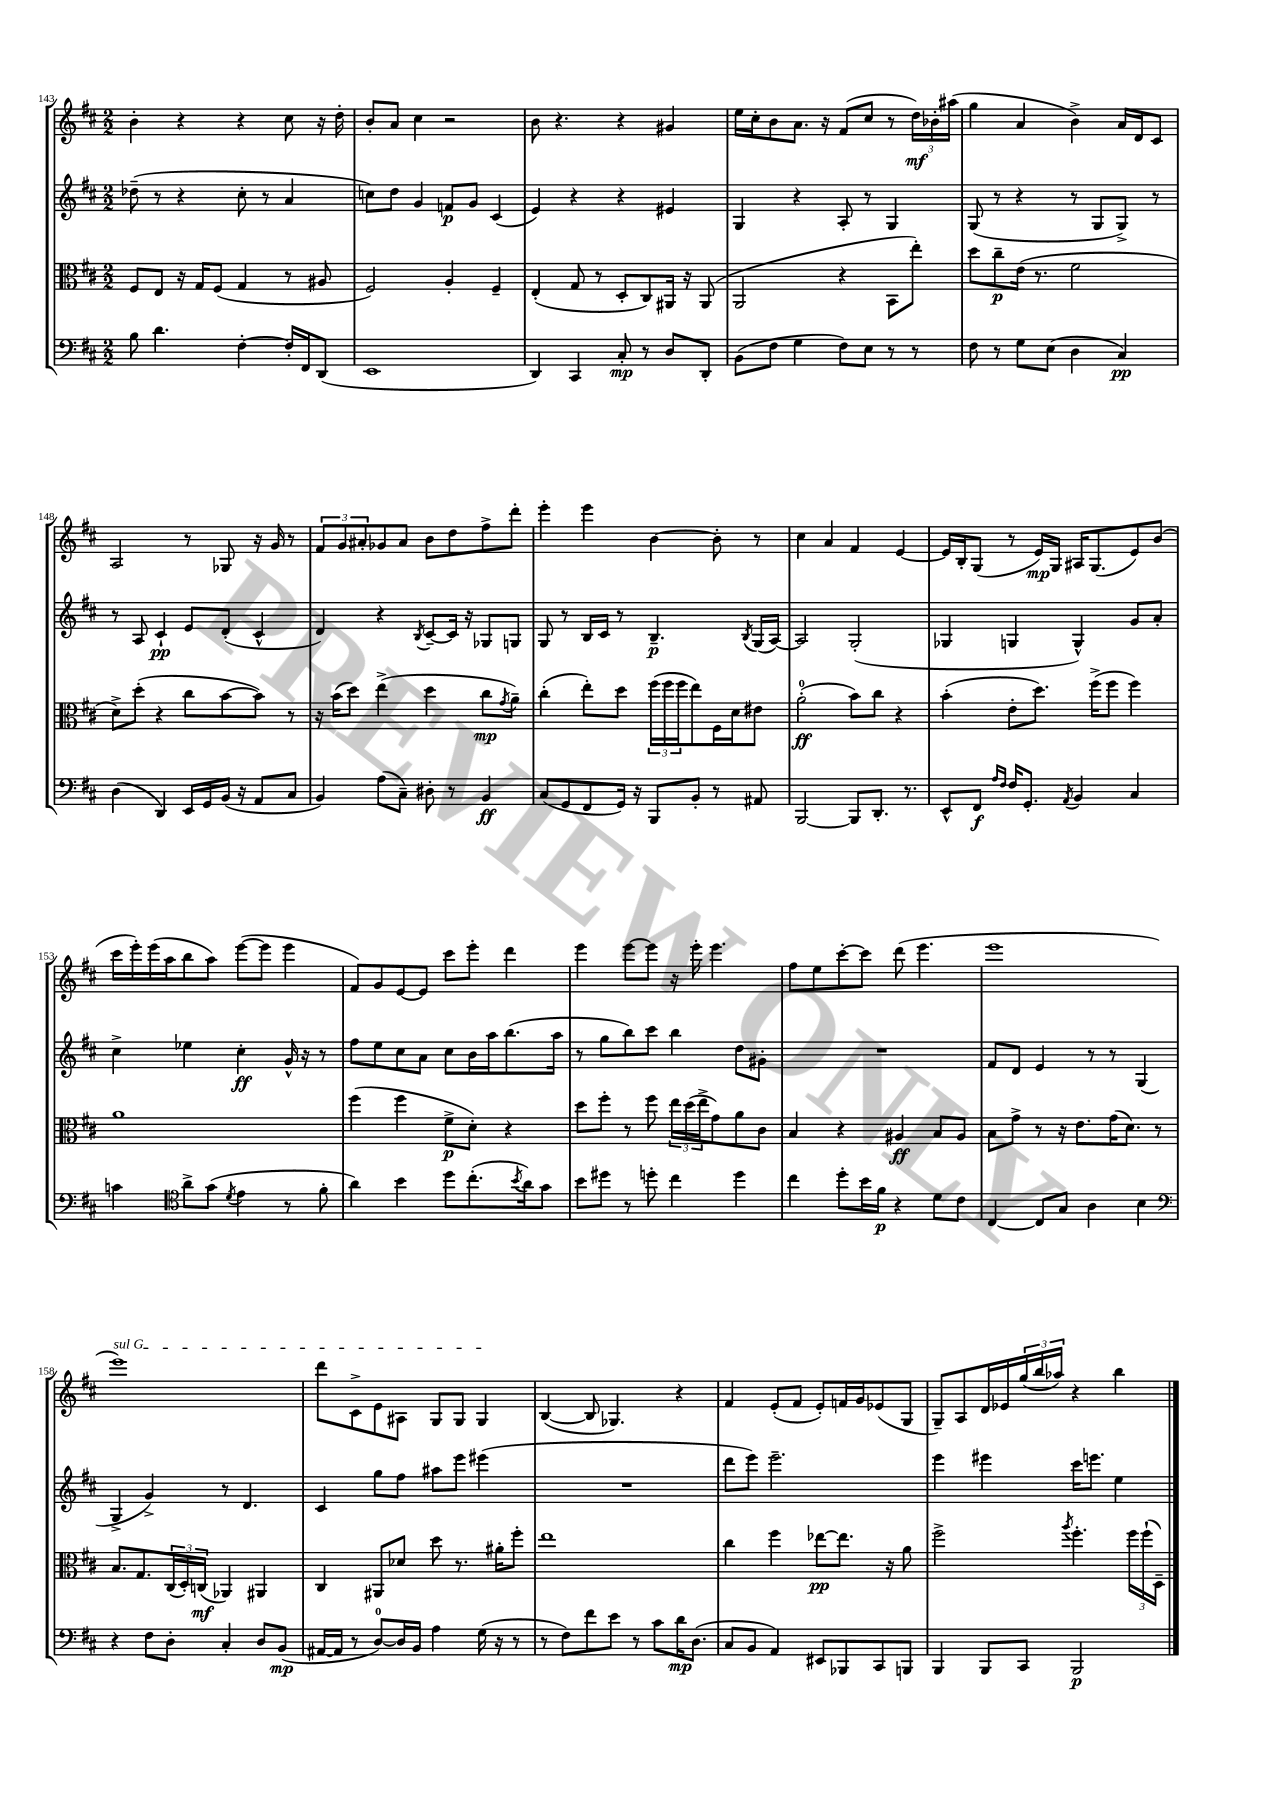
<<
\new StaffGroup <<
\new Staff = "s0" {
    \clef treble \key d \major \numericTimeSignature \time 2/2
    b'4-. r4 r4 cis''8 r16 d''16-. |
    b'8-. a'8 cis''4 r2 |
    b'8 r4. r4 gis'4 |
    e''16 cis''16-. b'8 a'8. r16 fis'8( cis''8 r8 \tuplet 3/2 { d''16\mf) bes'16-. ais''16( } |
    g''4 a'4 b'4->) a'16 d'16 cis'8 |
    a2 r8 ges8 r16 g'16 r8 |
    \tuplet 3/2 { fis'8 g'8 ais'8-. } ges'8 ais'8 b'8 d''8 fis''8-> d'''8-. |
    e'''4-. e'''4 b'4~ b'8-. r8 |
    cis''4 a'4 fis'4 e'4~ |
    e'16 b16-. g8( r8 e'16\mp) g16 ais16 g8.( e'8) b'8( |
    cis'''16 e'''16-.) e'''16( a''16 b''8 a''8) e'''8~( e'''8 e'''4 |
    fis'8) g'8 e'8~ e'8 cis'''8 e'''8-. d'''4 |
    e'''4 e'''8~ e'''8 r16 e'''16-. e'''4. |
    fis''8 e''8 cis'''8~-. cis'''8 d'''8( e'''4. |
    e'''1 |
    \once \override TextSpanner.bound-details.left.text = \markup { \italic "sul G" } e'''1\startTextSpan) |
    d'''8 cis'8-> e'8 ais8 g8 g8 g4\stopTextSpan |
    b4~( b8 ges4.) r4 |
    fis'4 e'8-.( fis'8 e'8-.) f'16 g'16 ees'8( g8 |
    g8--) a8 d'16 ees'16 \tuplet 3/2 { g''16( b''16 aes''16) } r4 b''4 \bar "|." |
}
\new Staff = "s1" {
    \clef treble \key d \major \numericTimeSignature \time 2/2
    des''8--( r8 r4 cis''8-. r8 a'4 |
    c''8) d''8 g'4 f'8\p g'8 cis'4( |
    e'4) r4 r4 eis'4 |
    g4 r4 a8-. r8 g4 |
    g8( r8 r4 r8 g8 g8->) r8 |
    r8 a8 cis'4-!\pp e'8 d'8-.( cis'4-^ |
    d'4) r4 \acciaccatura { b8 } cis'8~-- cis'16 r16 ges8 g8 |
    g8 r8 b16 cis'16 r8 b4.--\p \acciaccatura { b8 } g16( a16~) |
    a2 g2-.( |
    ges4 g4 g4-^) g'8 a'8-. |
    cis''4-> ees''4 cis''4-.\ff g'16-^ r16 r8 |
    fis''8 e''8 cis''8 a'8 cis''8 b'16 a''16 b''8.( a''16 |
    r8 g''8 b''8) cis'''8 b''4 d''8 gis'8-. |
    R1 |
    fis'8 d'8 e'4 r8 r8 g4( |
    g4-> g'4->) r8 d'4. |
    cis'4 g''8 fis''8 ais''8 e'''8 eis'''4( |
    R1 |
    d'''8 e'''8) e'''2.-- |
    e'''4 eis'''4 cis'''16 e'''8. e''4 \bar "|." |
}
\new Staff = "s2" {
    \clef alto \key d \major \numericTimeSignature \time 2/2
    fis8 e8 r16 g16 fis8( g4 r8 ais8 |
    fis2) a4-. fis4-- |
    e4-.( g8 r8 d8-. cis8) ais,16 r16 ais,8( |
    a,2 r4 b,8 e''8-.) |
    d''8 cis''8--\p e'16( r8. fis'2 |
    d'8->) d''8-.( r4 cis''8 b'8~ b'8) r8 |
    r16 b'16( d''8) e''4->( d''4 cis''8\mp \acciaccatura { g'8 } a'8--) |
    cis''4-.( e''8-.) d''8 \tuplet 3/2 { fis''16( fis''16 fis''16 } e''8) fis16 d'16 eis'8 |
    a'2-0-.\ff( b'8) cis''8 r4 |
    b'4-.( e'8-. d''8.) fis''16->( fis''8 fis''4) |
    a'1 |
    fis''4( fis''4 fis'8->\p d'8-.) r4 |
    d''8 fis''8-. r8 fis''8 \tuplet 3/2 { e''16 d''16( e''16-> } g'8) a'8 cis'8 |
    b4 r4 ais4\ff b8 ais8 |
    b8 g'8-> r8 r16 e'8. g'16( d'8.) r8 |
    b8. g8. \tuplet 3/2 { cis16( d16-.) c16\mf( } aes,4) ais,4 |
    cis4 ais,8 des'8 d''8 r8. ais'16-. fis''8-. |
    e''1 |
    cis''4 fis''4 ees''8~\pp ees''8. r16 a'8 |
    fis''2-> \acciaccatura { a''8 } fis''4.-. \tuplet 3/2 { fis''16 fis''16-!( d16--) } \bar "|." |
}
\new Staff = "s3" {
    \clef bass \key d \major \numericTimeSignature \time 2/2
    b8 d'4. fis4~-. fis16-. fis,16 d,8( |
    e,1 |
    d,4) cis,4 cis8-.\mp r8 d8 d,8-. |
    b,8( fis8 g4 fis8) e8 r8 r8 |
    fis8 r8 g8 e8( d4 cis4\pp) |
    d4( d,4) e,16 g,16 b,16( r16 a,8 cis8 |
    b,4) a8( cis8--) dis8-. r8 b,4\ff |
    cis8( g,8 fis,8 g,16) r16 b,,8 b,8-. r8 ais,8 |
    b,,2~ b,,8 d,8.-. r8. |
    e,8-^ fis,8\f \grace { a16 fis16 } fis16 g,8.-. \acciaccatura { a,8 } b,4 cis4 |
    c'4 \clef tenor a'8-> g'8( \acciaccatura { d'8 } e'4 r8 fis'8-. |
    a'4) b'4 d''8 cis''8.-.( \acciaccatura { b'8 } a'16) g'8 |
    b'8 dis''8 r8 d''8-. cis''4 d''4 |
    cis''4 d''8-. b'16 fis'16\p r4 d'8 cis'8 |
    cis4~ cis8 g8 a4 b4 |
    \clef bass r4 fis8 d8-. cis4-. d8 b,8\mp( |
    ais,16~ ais,16 r8 d8-0~) d16 b,16 a4 g16( r16 r8 |
    r8 fis8) fis'8 e'8 r8 cis'8 d'16\mp d8.( |
    cis8 b,8 a,4) eis,8 bes,,8 cis,8 b,,8 |
    b,,4 b,,8 cis,8 b,,2\p \bar "|." |
}
>>
>>
\layout { \context { \Score currentBarNumber = #143 } }
